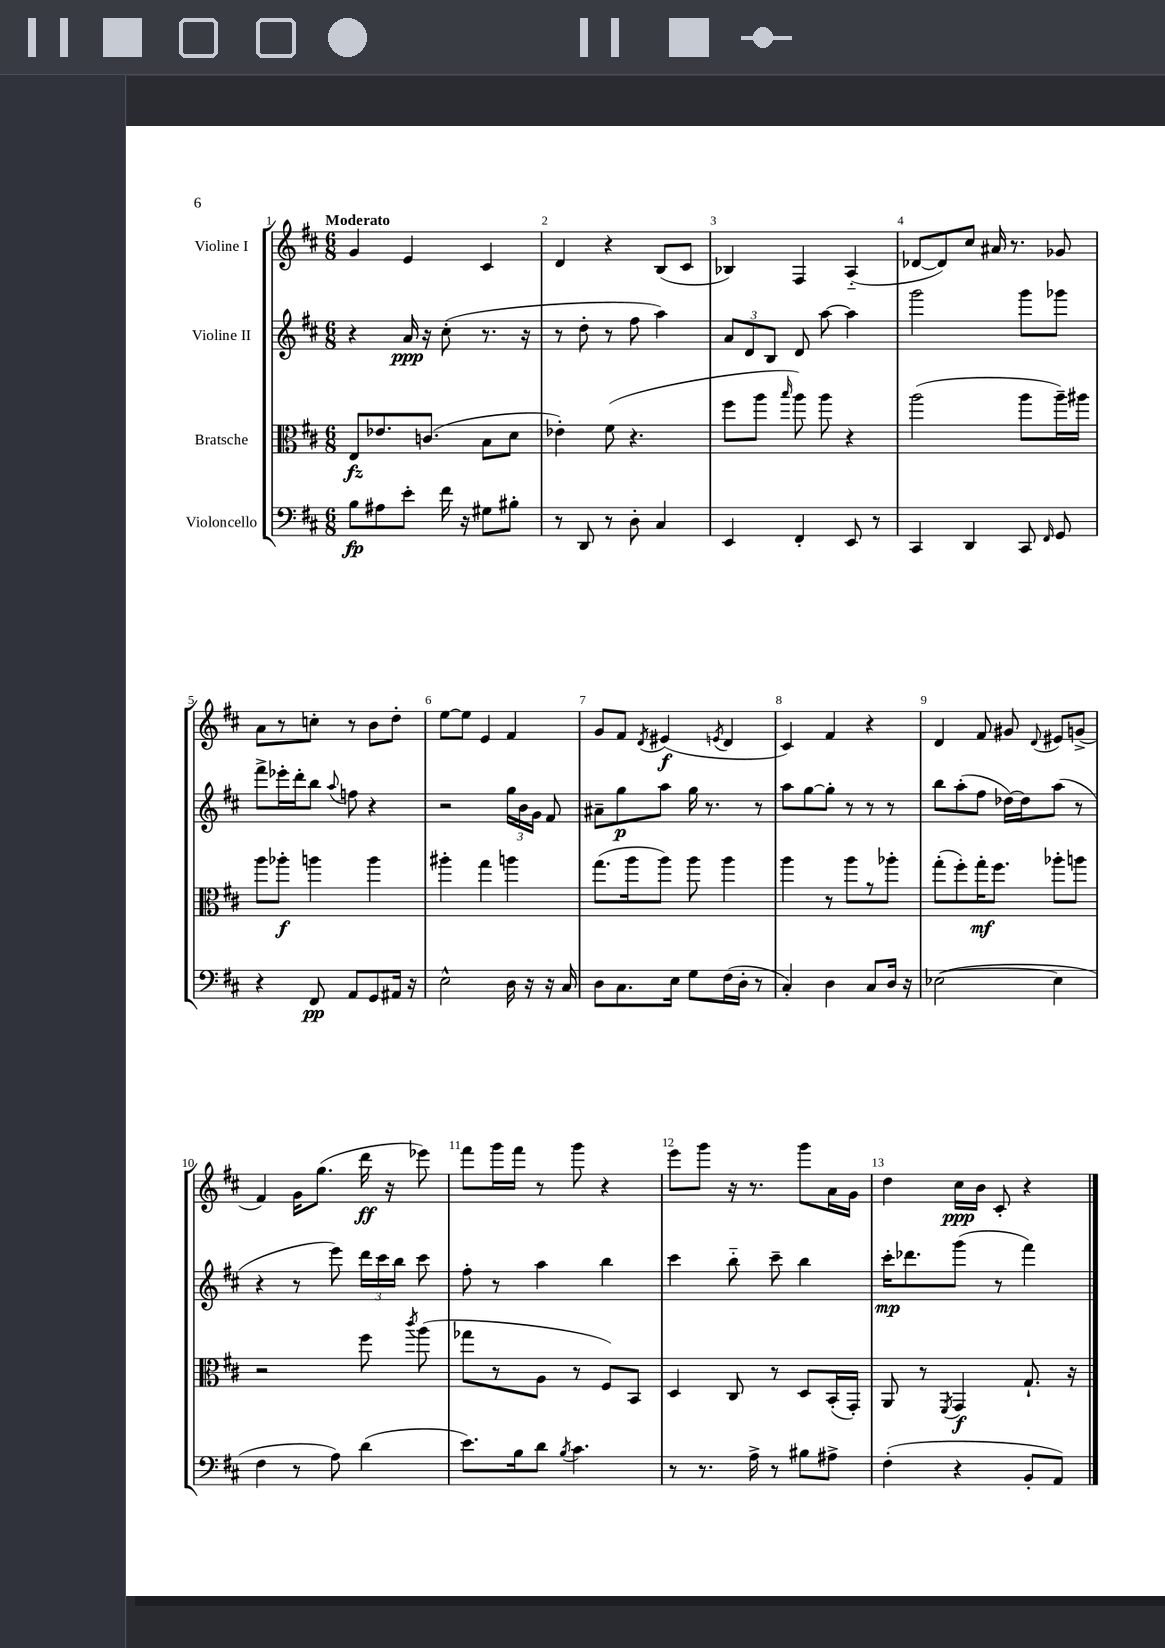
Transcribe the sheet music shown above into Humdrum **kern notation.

**kern	**dynam	**kern	**dynam	**kern	**dynam	**kern	**dynam
*part4	*part4	*part3	*part3	*part2	*part2	*part1	*part1
*staff4	*staff4	*staff3	*staff3	*staff2	*staff2	*staff1	*staff1
*I"Violoncello	*	*I"Bratsche	*	*I"Violine II	*	*I"Violine I	*
*clefF4	*	*clefC3	*	*clefG2	*	*clefG2	*
*k[f#c#]	*	*k[f#c#]	*	*k[f#c#]	*	*k[f#c#]	*
*M6/8	*	*M6/8	*	*M6/8	*	*M6/8	*
=1	=1	=1	=1	=1	=1	=1	=1
!	!	!	!	!	!	!LO:TX:a:B:t=Moderato	!
8B\L	fp	8E/L	fz	4r	.	4g/	.
8A#X\	.	8.e-X/	.	.	.	.	.
8e'\J	.	.	.	16a/	ppp	4e/	.
.	.	(8.cn/J	.	16r	.	.	.
16f#\	.	.	.	(8cc#'\	.	.	.
16r	.	.	.	.	.	.	.
8G#X\L	.	8B\L	.	8.r	.	4c#/	.
8B#X'\J	.	8d\J	.	.	.	.	.
.	.	.	.	16r	.	.	.
=2	=2	=2	=2	=2	=2	=2	=2
8r	.	4e-X'\)	.	8r	.	4d/	.
8DD/	.	.	.	8dd'\	.	.	.
8r	.	(8f#\	.	8r	.	4r	.
8D'\	.	4.r	.	8ff#\	.	.	.
4C#/	.	.	.	4aa\)	.	(8B/L	.
.	.	.	.	.	.	8c#/J	.
=3	=3	=3	=3	=3	=3	=3	=3
4EE/	.	8ff#\L	.	12a/L	.	4B-X/)	.
.	.	.	.	12d/	.	.	.
.	.	8aa\J	.	.	.	.	.
.	.	.	.	12B/J	.	.	.
.	.	16qqbb/	.	.	.	.	.
4FF#'/	.	8aa\)	.	8d/	.	4F#/	.
.	.	8aa\	.	[8aa\	.	.	.
8EE/	.	4r	.	4aa\]	.	(4A/	.
8r	.	.	.	.	.	.	.
=4	=4	=4	=4	=4	=4	=4	=4
4CC#/	.	(2aa\	.	2ggg\	.	[8d-X/L	.
.	.	.	.	.	.	8d-/])	.
4DD/	.	.	.	.	.	8cc#/J	.
.	.	.	.	.	.	16a#X/	.
.	.	.	.	.	.	8.r	.
8CC#/	.	8aa\L	.	8ggg\L	.	.	.
16qqFF#/	.	.	.	.	.	.	.
8GG/	.	16aa~\L)	.	8ggg-X\J	.	8g-X/	.
.	.	16aa#X\JJ	.	.	.	.	.
!!LO:LB:g=z
=5	=5	=5	=5	=5	=5	=5	=5
4r	.	8aa\L	.	8fff#^\L	.	8a\L	.
.	.	8aa-X'\J	f	16eee-X'\L	.	8r	.
.	.	.	.	16ddd'\J	.	.	.
8FF#/	pp	4aan\	.	8bb\J	.	8ccn'\J	.
.	.	.	.	8qqaa/	.	.	.
8AA/L	.	.	.	8ffn\	.	8r	.
8GG/	.	4aa\	.	4r	.	8b\L	.
16AA#X/Jk	.	.	.	.	.	8dd'\J	.
16r	.	.	.	.	.	.	.
=6	=6	=6	=6	=6	=6	=6	=6
2E^^\	.	4aa#X'\	.	2r	.	[8ee\L	.
.	.	.	.	.	.	8ee\J]	.
.	.	4gg\	.	.	.	4e/	.
16D\	.	4aan\	.	24gg\LL	.	4f#/	.
.	.	.	.	24b\	.	.	.
16r	.	.	.	.	.	.	.
.	.	.	.	24g\JJ	.	.	.
16r	.	.	.	8f#/	.	.	.
16C#/	.	.	.	.	.	.	.
=7	=7	=7	=7	=7	=7	=7	=7
8D\L	.	(8.gg\L	.	8a#X~\L	.	8g/L	.
8.C#\	.	.	.	8gg\	p	8f#/J	.
.	.	16aa\k	.	.	.	.	.
.	.	.	.	.	.	8qd/	.
.	.	8aa\J)	.	8aa\J	.	(4e#X/	f
16E\Jk	.	.	.	.	.	.	.
8G\L	.	8aa\	.	16gg\	.	.	.
.	.	.	.	8.r	.	.	.
.	.	.	.	.	.	8qen/	.
(16F#\L	.	4aa\	.	.	.	4d/	.
16D'\JJ	.	.	.	.	.	.	.
8r	.	.	.	8r	.	.	.
=8	=8	=8	=8	=8	=8	=8	=8
4C#'/)	.	4aa\	.	8aa\L	.	4c#/)	.
.	.	.	.	[8gg\	.	.	.
4D\	.	8r	.	8gg'\J]	.	4f#/	.
.	.	8aa\L	.	8r	.	.	.
8C#/L	.	8r	.	8r	.	4r	.
16D/Jk	.	8aa-X'\J	.	8r	.	.	.
16r	.	.	.	.	.	.	.
=9	=9	=9	=9	=9	=9	=9	=9
([2E-X\	.	(8gg'\L	.	8bb\L	.	4d/	.
.	.	8ff#'\)	.	(8aa'\	.	.	.
.	.	16gg'\K	mf	8ff#\J	.	8f#/	.
.	.	8.ff#\J	.	.	.	.	.
.	.	.	.	[16dd-X\LL)	.	8g#X/	.
.	.	.	.	16dd-\J]	.	.	.
.	.	.	.	.	.	8qqd/	.
4E-\]	.	8aa-X'\L	.	(8aa\J	.	8e#X/L	.
.	.	8aan\J	.	8r	.	(8gn^/J	.
!!LO:LB:g=z
=10	=10	=10	=10	=10	=10	=10	=10
4F#\	.	2r	.	4r	.	4f#/)	.
8r	.	.	.	8r	.	16g\KL	.
.	.	.	.	.	.	(8.gg\J	.
8A\)	.	.	.	8eee\)	.	.	.
(4d\	.	8ff#\	.	24ddd\LL	.	16ddd\	ff
.	.	.	.	24ccc#\	.	.	.
.	.	.	.	.	.	16r	.
.	.	.	.	24bb\JJ	.	.	.
.	.	8qccc#/	.	.	.	.	.
.	.	(8aa\	.	8ccc#\	.	8eee-X\)	.
=11	=11	=11	=11	=11	=11	=11	=11
8.e\L)	.	8gg-X\L	.	8ff#'\	.	8fff#\L	.
.	.	8r	.	8r	.	16ggg\L	.
16B\k	.	.	.	.	.	16fff#\JJ	.
8d\J	.	8A\J	.	4aa\	.	8r	.
8qB/	.	.	.	.	.	.	.
4.c#\	.	8r	.	.	.	8ggg\	.
.	.	8F#/L)	.	4bb\	.	4r	.
.	.	8BB/J	.	.	.	.	.
=12	=12	=12	=12	=12	=12	=12	=12
8r	.	4D/	.	4ccc#\	.	8eee\L	.
8.r	.	.	.	.	.	8ggg\J	.
.	.	8C#/	.	8bb\	.	16r	.
16A^\	.	.	.	.	.	8.r	.
8r	.	8r	.	8ccc#~\	.	.	.
8B#X\L	.	8D/L	.	4bb\	.	8ggg\L	.
8A#X^\J	.	(16BB'/L	.	.	.	16a\L	.
.	.	16GG'/JJ)	.	.	.	16g\JJ	.
=13	=13	=13	=13	=13	=13	=13	=13
(4F#'\	.	8AA/	.	16ccc#'\KL	mp	4dd\	.
.	.	.	.	8.ddd-X\	.	.	.
.	.	8r	.	.	.	.	.
.	.	8qFF#/	.	.	.	.	.
4r	.	4GG/	f	(8ggg\J	.	16cc#\LL	ppp
.	.	.	.	.	.	16b\JJ	.
.	.	.	.	8r	.	8c#'/	.
8BB'/L	.	8.G`/	.	4fff#\)	.	4r	.
8AA/J)	.	.	.	.	.	.	.
.	.	16r	.	.	.	.	.
==	==	==	==	==	==	==	==
*-	*-	*-	*-	*-	*-	*-	*-
